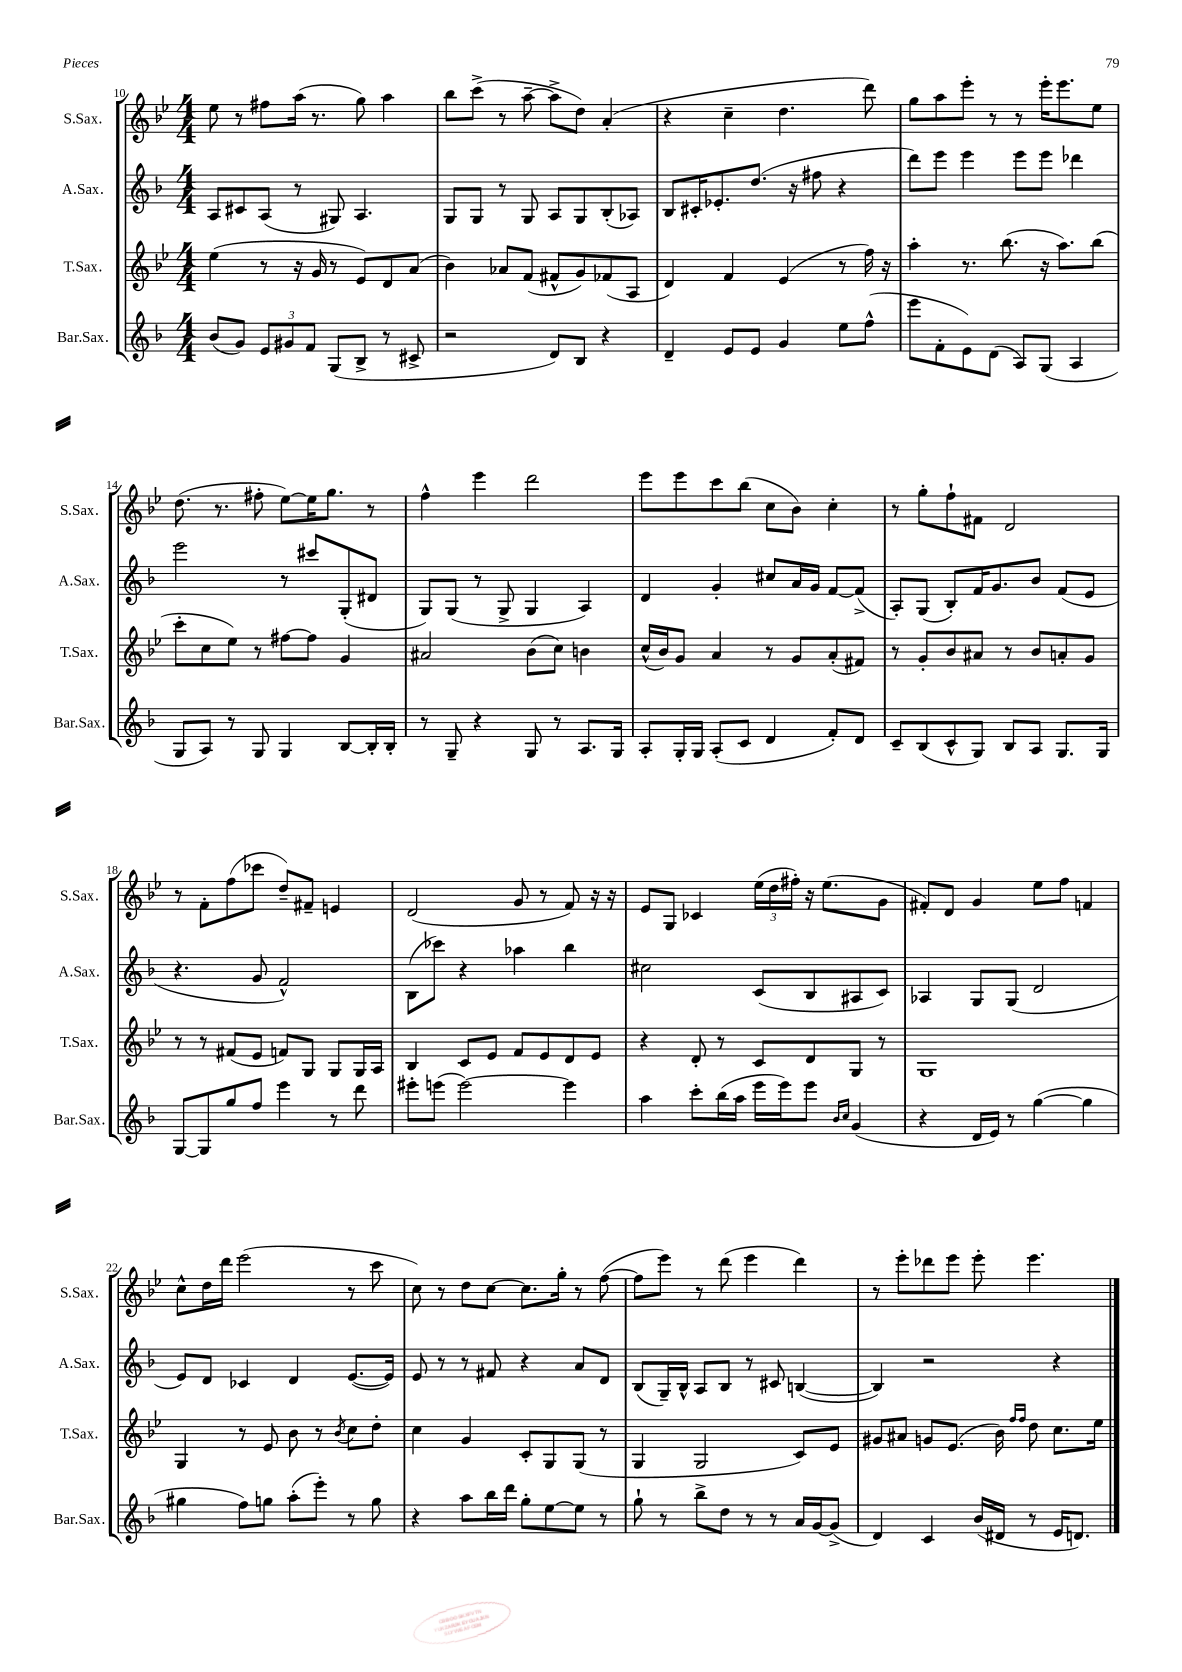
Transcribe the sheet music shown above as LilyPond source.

<<
\new StaffGroup <<
\new Staff = "s0" \with { instrumentName = "S.Sax." shortInstrumentName = "S.Sax." } {
    \clef treble \key bes \major \numericTimeSignature \time 4/4
    ees''8 r8 fis''8 a''16( r8. g''8) a''4 |
    bes''8 c'''8->( r8 a''8~-- a''8-> d''8) a'4-.( |
    r4 c''4-- d''4. d'''8) |
    g''8 a''8 ees'''8-. r8 r8 ees'''16-. ees'''8. ees''8 |
    d''8.( r8. fis''8-. ees''8~) ees''16 g''8. r8 |
    f''4-^ ees'''4 d'''2 |
    ees'''8 ees'''8 c'''8 bes''8( c''8 bes'8) c''4-. |
    r8 g''8-. f''8-! fis'8 d'2 |
    r8 f'8-. f''8( ces'''8 d''8--) fis'8-- e'4 |
    d'2( g'8 r8 f'8) r16 r16 |
    ees'8 g8 ces'4 \tuplet 3/2 { ees''16( d''16 fis''16-.) } r16 ees''8.( g'8 |
    fis'8-.) d'8 g'4 ees''8 f''8 f'4 |
    c''8-^ d''16 d'''16 ees'''2( r8 c'''8 |
    c''8) r8 d''8 c''8~ c''8. g''16-. r8 f''8~( |
    f''8 ees'''8) r8 d'''8( ees'''4 d'''4) |
    r8 ees'''8-. des'''8 ees'''8 ees'''8-. ees'''4. \bar "|." |
}
\new Staff = "s1" \with { instrumentName = "A.Sax." shortInstrumentName = "A.Sax." } {
    \clef treble \key f \major \numericTimeSignature \time 4/4
    a8 cis'8 a8( r8 gis8) a4. |
    g8 g8 r8 g8 a8 g8 bes8-.( aes8) |
    bes8 cis'16-. ees'8.-. d''8.( r16 fis''8 r4 |
    d'''8) e'''8 e'''4 e'''8 e'''8 des'''4 |
    e'''2 r8 cis'''8 g8-.( dis'8 |
    g8) g8( r8 g8-> g4 a4) |
    d'4 g'4-. cis''8 a'16 g'16 f'8~ f'8->( |
    a8-.) g8( bes8-.) f'16 g'8. bes'8 f'8( e'8 |
    r4. g'8 f'2-^) |
    bes8( ces'''8) r4 aes''4 bes''4 |
    cis''2 c'8( bes8 ais8 c'8) |
    aes4 g8 g8( d'2 |
    e'8) d'8 ces'4 d'4 e'8.~( e'16) |
    e'8 r8 r8 fis'8 r4 a'8 d'8 |
    bes8( g16--) bes16-^ a8 bes8 r8 cis'8 b4~( |
    b4) r2 r4 \bar "|." |
}
\new Staff = "s2" \with { instrumentName = "T.Sax." shortInstrumentName = "T.Sax." } {
    \clef treble \key bes \major \numericTimeSignature \time 4/4
    ees''4( r8 r16 g'16 r8 ees'8) d'8 a'8( |
    bes'4) aes'8 f'8( fis'8-^ g'8) fes'8( a8 |
    d'4) f'4 ees'4( r8 f''16) r16 |
    a''4-. r8. bes''8.( r16 a''8.) bes''8( |
    c'''8-. c''8 ees''8) r8 fis''8~ fis''8 g'4 |
    ais'2 bes'8( c''8) b'4 |
    c''16-^( bes'16) g'8 a'4 r8 g'8 a'8-.( fis'8) |
    r8 g'8-. bes'8 ais'8 r8 bes'8 a'8-. g'8 |
    r8 r8 fis'8( ees'8 f'8) g8 g8 g16 a16 |
    bes4 c'8 ees'8 f'8 ees'8 d'8 ees'8 |
    r4 d'8-. r8 c'8 d'8 g8 r8 |
    g1 |
    g4 r8 ees'8 bes'8 r8 \acciaccatura { bes'8 } c''8 d''8-. |
    c''4 g'4 c'8-. g8 g8( r8 |
    g4 g2 c'8) ees'8 |
    gis'8 ais'8 g'8 ees'8.( bes'16) \grace { f''16 f''16 } d''8 c''8. ees''16 \bar "|." |
}
\new Staff = "s3" \with { instrumentName = "Bar.Sax." shortInstrumentName = "Bar.Sax." } {
    \clef treble \key f \major \numericTimeSignature \time 4/4
    bes'8( g'8) \tuplet 3/2 { e'8 gis'8 f'8 } g8( bes8-> r8 cis'8-> |
    r2 d'8) bes8 r4 |
    d'4-- e'8 e'8 g'4 e''8 f''8-^( |
    e'''8 f'8-. e'8) d'8( a8) g8( a4 |
    g8 a8) r8 g8 g4 bes8~ bes16-. bes16-. |
    r8 g8-- r4 g8 r8 a8. g16 |
    a8-. g16-. g16 a8-.( c'8 d'4 f'8-.) d'8 |
    c'8-- bes8( c'8-^ g8) bes8 a8 g8. g16 |
    g8~ g8 g''8 f''8 e'''4 r8 d'''8 |
    eis'''8-. e'''8( e'''2~) e'''4 |
    a''4 c'''8-. bes''16( a''16 e'''16 e'''16) e'''8 \grace { bes'16 c''16 } g'4( |
    r4 d'16 e'16) r8 g''4~( g''4 |
    gis''4 f''8) g''8 a''8-.( e'''8-.) r8 g''8 |
    r4 a''8 bes''16 d'''16 g''8-. e''8~ e''8 r8 |
    g''8-! r8 bes''8-> d''8 r8 r8 a'16 g'16~ g'8->( |
    d'4) c'4 bes'16( dis'16 r8 e'16 d'8.) \bar "|." |
}
>>
>>
\layout { \context { \Score currentBarNumber = #10 } }
